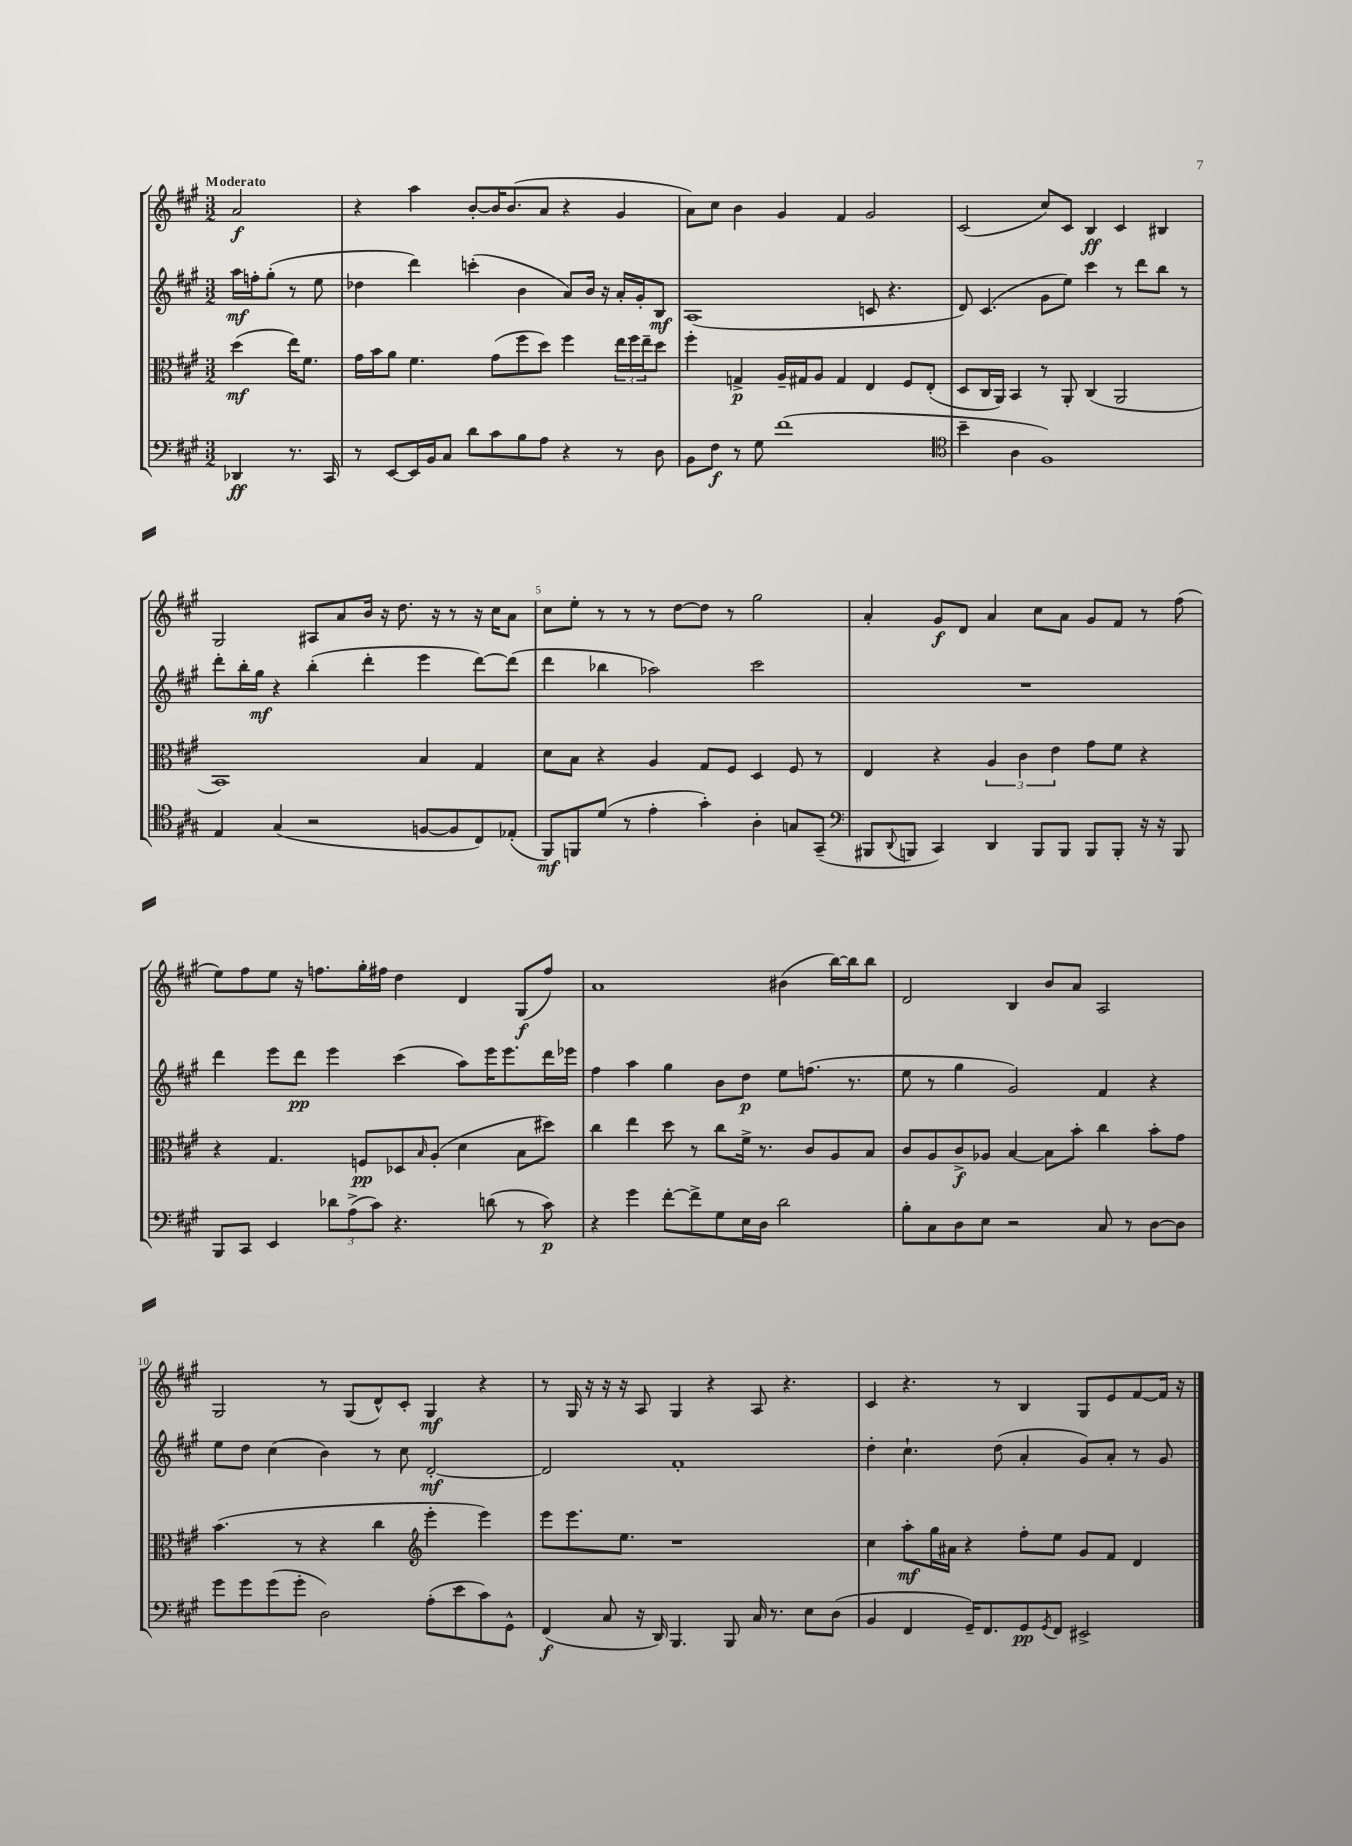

**kern	**dynam	**kern	**dynam	**kern	**dynam	**kern	**dynam
*part4	*part4	*part3	*part3	*part2	*part2	*part1	*part1
*staff4	*staff4	*staff3	*staff3	*staff2	*staff2	*staff1	*staff1
*clefF4	*	*clefC3	*	*clefG2	*	*clefG2	*
*k[f#c#g#]	*	*k[f#c#g#]	*	*k[f#c#g#]	*	*k[f#c#g#]	*
*M3/2	*	*M3/2	*	*M3/2	*	*M3/2	*
=	=	=	=	=	=	=	=
!	!	!	!	!	!	!LO:TX:a:B:t=Moderato	!
4DD-X/	ff	(4dd\	mf	16aa\LL	mf	2a/	f
.	.	.	.	16ffn'\J	.	.	.
.	.	.	.	(8gg#'\J	.	.	.
8.r	.	16ee\KL)	.	8r	.	.	.
.	.	8.f#\J	.	.	.	.	.
.	.	.	.	8ee\	.	.	.
16CC#/	.	.	.	.	.	.	.
=1	=1	=1	=1	=1	=1	=1	=1
8r	.	16g#\LL	.	4dd-X\	.	4r	.
.	.	16b\J	.	.	.	.	.
[8EE/L	.	8a\J	.	.	.	.	.
16EE/L]	.	4.f#\	.	4ddd\)	.	4aa\	.
16BB/J	.	.	.	.	.	.	.
8C#/J	.	.	.	.	.	.	.
8d\L	.	.	.	(4cccn'\	.	[8b'/L	.
8c#\	.	(8g#\L	.	.	.	16b/K]	.
.	.	.	.	.	.	(8.b/	.
8B\	.	8ff#\	.	4b\	.	.	.
8A\J	.	8dd\J)	.	.	.	8a/J	.
4r	.	4ff#\	.	8a/L)	.	4r	.
.	.	.	.	16b/Jk	.	.	.
.	.	.	.	16r	.	.	.
8r	.	24ee\LL	.	16a'/LL	.	4g#/	.
.	.	24ff#\	.	.	.	.	.
.	.	.	.	16g#'/J	.	.	.
.	.	24ee~\J	.	.	.	.	.
8D\	.	8dd\J	.	8B/J	mf	.	.
=2	=2	=2	=2	=2	=2	=2	=2
8BB\L	.	4ff#'\	.	(1A	.	8a\L)	.
8F#\J	f	.	.	.	.	8cc#\J	.
8r	.	4Gn^/	p	.	.	4b\	.
8G#\	.	.	.	.	.	.	.
(1f#	.	16A~/LL	.	.	.	4g#/	.
.	.	16G#X/J	.	.	.	.	.
.	.	8A/J	.	.	.	.	.
.	.	4G#/	.	.	.	4f#/	.
.	.	4E/	.	8cn/	.	2g#/	.
.	.	.	.	4.r	.	.	.
.	.	8F#/L	.	.	.	.	.
.	.	(8E'/J	.	.	.	.	.
=3	=3	=3	=3	=3	=3	=3	=3
*clefC4	*	*	*	*	*	*	*
4b~\	.	8D/L	.	8d/)	.	(2c#/	.
.	.	16C#/L	.	(4.c#/	.	.	.
.	.	16AA/JJ)	.	.	.	.	.
4A\	.	4BB/	.	.	.	.	.
1F#)	.	8r	.	8g#\L	.	8cc#/L)	.
.	.	8AA'/	.	8ee\J)	.	8c#/J	.
.	.	(4C#/	.	4ccc#\	.	4B/	ff
.	.	2AA/	.	8r	.	4c#/	.
.	.	.	.	8ddd\L	.	.	.
.	.	.	.	8bb\J	.	4B#X/	.
.	.	.	.	8r	.	.	.
!!LO:LB:g=z
=4	=4	=4	=4	=4	=4	=4	=4
4E/	.	1BB)	.	8ddd'\L	.	2G#/	.
.	.	.	.	16bb'\L	.	.	.
.	.	.	.	16gg#\JJ	mf	.	.
(4G#/	.	.	.	4r	.	.	.
2r	.	.	.	(4bb'\	.	8A#X/L	.
.	.	.	.	.	.	8a/	.
.	.	.	.	4ddd'\	.	16b/Jk	.
.	.	.	.	.	.	16r	.
.	.	.	.	.	.	8.dd\	.
[8Fn/L	.	4B/	.	4eee\	.	.	.
.	.	.	.	.	.	16r	.
8F/]	.	.	.	.	.	8r	.
8C#/)	.	4G#/	.	[8ddd\L)	.	16r	.
.	.	.	.	.	.	16cc#\KL	.
(8E-X'/J	.	.	.	(8ddd\J]	.	8a\J	.
=5	=5	=5	=5	=5	=5	=5	=5
8FF#/L)	mf	8d\L	.	4ddd\	.	8cc#\L	.
8FFn/	.	8B\J	.	.	.	8ee'\J	.
(8d/J	.	4r	.	4bb-X\	.	8r	.
8r	.	.	.	.	.	8r	.
4e'\	.	4A/	.	2aa-X\)	.	8r	.
.	.	.	.	.	.	[8dd\L	.
4g#'\)	.	8G#/L	.	.	.	8dd\J]	.
.	.	8F#/J	.	.	.	8r	.
4A'\	.	4D/	.	2ccc#\	.	2gg#\	.
8Gn/L	.	8F#/	.	.	.	.	.
(8GG#~/J	.	8r	.	.	.	.	.
=6	=6	=6	=6	=6	=6	=6	=6
*clefF4	*	*	*	*	*	*	*
8BBB#X/L	.	4E/	.	1.r	.	4a'/	.
8qqDD/	.	.	.	.	.	.	.
8BBBn/J	.	.	.	.	.	.	.
4CC#/)	.	4r	.	.	.	8g#/L	f
.	.	.	.	.	.	8d/J	.
4DD/	.	6A/	.	.	.	4a/	.
.	.	6c#\	.	.	.	.	.
8BBB/L	.	.	.	.	.	8cc#\L	.
.	.	6e\	.	.	.	.	.
8BBB/J	.	.	.	.	.	8a\J	.
8BBB/L	.	8g#\L	.	.	.	8g#/L	.
8BBB'/J	.	8f#\J	.	.	.	8f#/J	.
16r	.	4r	.	.	.	8r	.
16r	.	.	.	.	.	.	.
8BBB/	.	.	.	.	.	(8ff#\	.
!!LO:LB:g=z
=7	=7	=7	=7	=7	=7	=7	=7
8BBB/L	.	4r	.	4ddd\	.	8ee\L)	.
8CC#/J	.	.	.	.	.	8ff#\	.
4EE/	.	4.G#/	.	8eee\L	.	8ee\J	.
.	.	.	.	8ddd\J	pp	16r	.
.	.	.	.	.	.	8.ffn\L	.
12d-X\L	.	.	.	4eee\	.	.	.
(12A^\	.	.	.	.	.	.	.
.	.	8Fn/L	pp	.	.	16gg#'\L	.
12c#\J)	.	.	.	.	.	.	.
.	.	.	.	.	.	16ff#X\JJ	.
4.r	.	8D-X/	.	(4ccc#\	.	4dd\	.
.	.	16qqB/	.	.	.	.	.
.	.	(8A'/J	.	.	.	.	.
.	.	4d\	.	8aa\L)	.	4d/	.
(8dn\	.	.	.	16eee\K	.	.	.
.	.	.	.	8.eee\	.	.	.
8r	.	8B\L	.	.	.	(8G#/L	f
8c#\)	p	8dd#X\J)	.	16ddd\L	.	8ff#/J)	.
.	.	.	.	16eee-X\JJ	.	.	.
=8	=8	=8	=8	=8	=8	=8	=8
4r	.	4cc#\	.	4ff#\	.	1a	.
4g#\	.	4ee\	.	4aa\	.	.	.
[8f#'\L	.	8dd\	.	4gg#\	.	.	.
8f#^\]	.	8r	.	.	.	.	.
8G#\	.	8cc#\L	.	8b\L	.	.	.
16E\L	.	16f#^\Jk	.	8dd\J	p	.	.
16D\JJ	.	8.r	.	.	.	.	.
2d\	.	.	.	8ee\L	.	(4b#X\	.
.	.	8c#/L	.	(8.ffn\J	.	.	.
.	.	8A/	.	.	.	[16bb\LL)	.
.	.	.	.	8.r	.	16bb\J]	.
.	.	8B/J	.	.	.	8bb\J	.
=9	=9	=9	=9	=9	=9	=9	=9
8B'\L	.	8c#/L	.	8ee\	.	2d/	.
8C#\	.	8A/	.	8r	.	.	.
8D\	.	8c#^/	f	4gg#\	.	.	.
8E\J	.	8A-X/J	.	.	.	.	.
2r	.	[4B/	.	2g#/)	.	4B/	.
.	.	8B\L]	.	.	.	8b/L	.
.	.	8b'\J	.	.	.	8a/J	.
8C#/	.	4cc#\	.	4f#/	.	2A/	.
8r	.	.	.	.	.	.	.
[8D\L	.	8b'\L	.	4r	.	.	.
8D\J]	.	8g#\J	.	.	.	.	.
!!LO:LB:g=z
=10	=10	=10	=10	=10	=10	=10	=10
8g#\L	.	(4.b\	.	8ee\L	.	2G#/	.
8g#\	.	.	.	8dd\J	.	.	.
(8g#\	.	.	.	(4cc#\	.	.	.
8g#'\J	.	8r	.	.	.	.	.
2D\)	.	4r	.	4b\)	.	8r	.
.	.	.	.	.	.	(8G#/L	.
.	.	4cc#\	.	8r	.	8d^^/)	.
.	.	.	.	8cc#\	.	8c#'/J	.
*	*	*clefG2	*	*	*	*	*
(8A'\L	.	4eee'\	.	[2d'/	mf	4G#/	mf
8e\	.	.	.	.	.	.	.
8c#\)	.	4eee\)	.	.	.	4r	.
8GG#^^\J	.	.	.	.	.	.	.
=11	=11	=11	=11	=11	=11	=11	=11
(4FF#/	f	8eee\L	.	2d/]	.	8r	.
.	.	8.eee\	.	.	.	16G#/	.
.	.	.	.	.	.	16r	.
8C#/	.	.	.	.	.	16r	.
.	.	8.ee\J	.	.	.	16r	.
16r	.	.	.	.	.	8A/	.
16DD/)	.	.	.	.	.	.	.
4.BBB/	.	1r	.	1f#'	.	4G#/	.
.	.	.	.	.	.	4r	.
8BBB/	.	.	.	.	.	.	.
16C#/	.	.	.	.	.	8A/	.
8.r	.	.	.	.	.	.	.
.	.	.	.	.	.	4.r	.
8E\L	.	.	.	.	.	.	.
(8D\J	.	.	.	.	.	.	.
=12	=12	=12	=12	=12	=12	=12	=12
4BB/	.	4cc#\	.	4dd'\	.	4c#/	.
4FF#/	.	8aa'\L	mf	4.cc#`\	.	4.r	.
.	.	16gg#\L	.	.	.	.	.
.	.	16a#X\JJ	.	.	.	.	.
16GG#~/KL)	.	4r	.	.	.	.	.
8.FF#/	.	.	.	.	.	.	.
.	.	.	.	(8dd\	.	8r	.
8GG#/	pp	8ff#'\L	.	4a'/	.	4B/	.
8qGG#/	.	.	.	.	.	.	.
8FF#/J	.	8ee\J	.	.	.	.	.
2EE#X^/	.	8g#/L	.	8g#/L)	.	8G#/L	.
.	.	8f#/J	.	8a'/J	.	8e/	.
.	.	4d/	.	8r	.	[8f#/	.
.	.	.	.	8g#/	.	16f#/Jk]	.
.	.	.	.	.	.	16r	.
==	==	==	==	==	==	==	==
*-	*-	*-	*-	*-	*-	*-	*-
